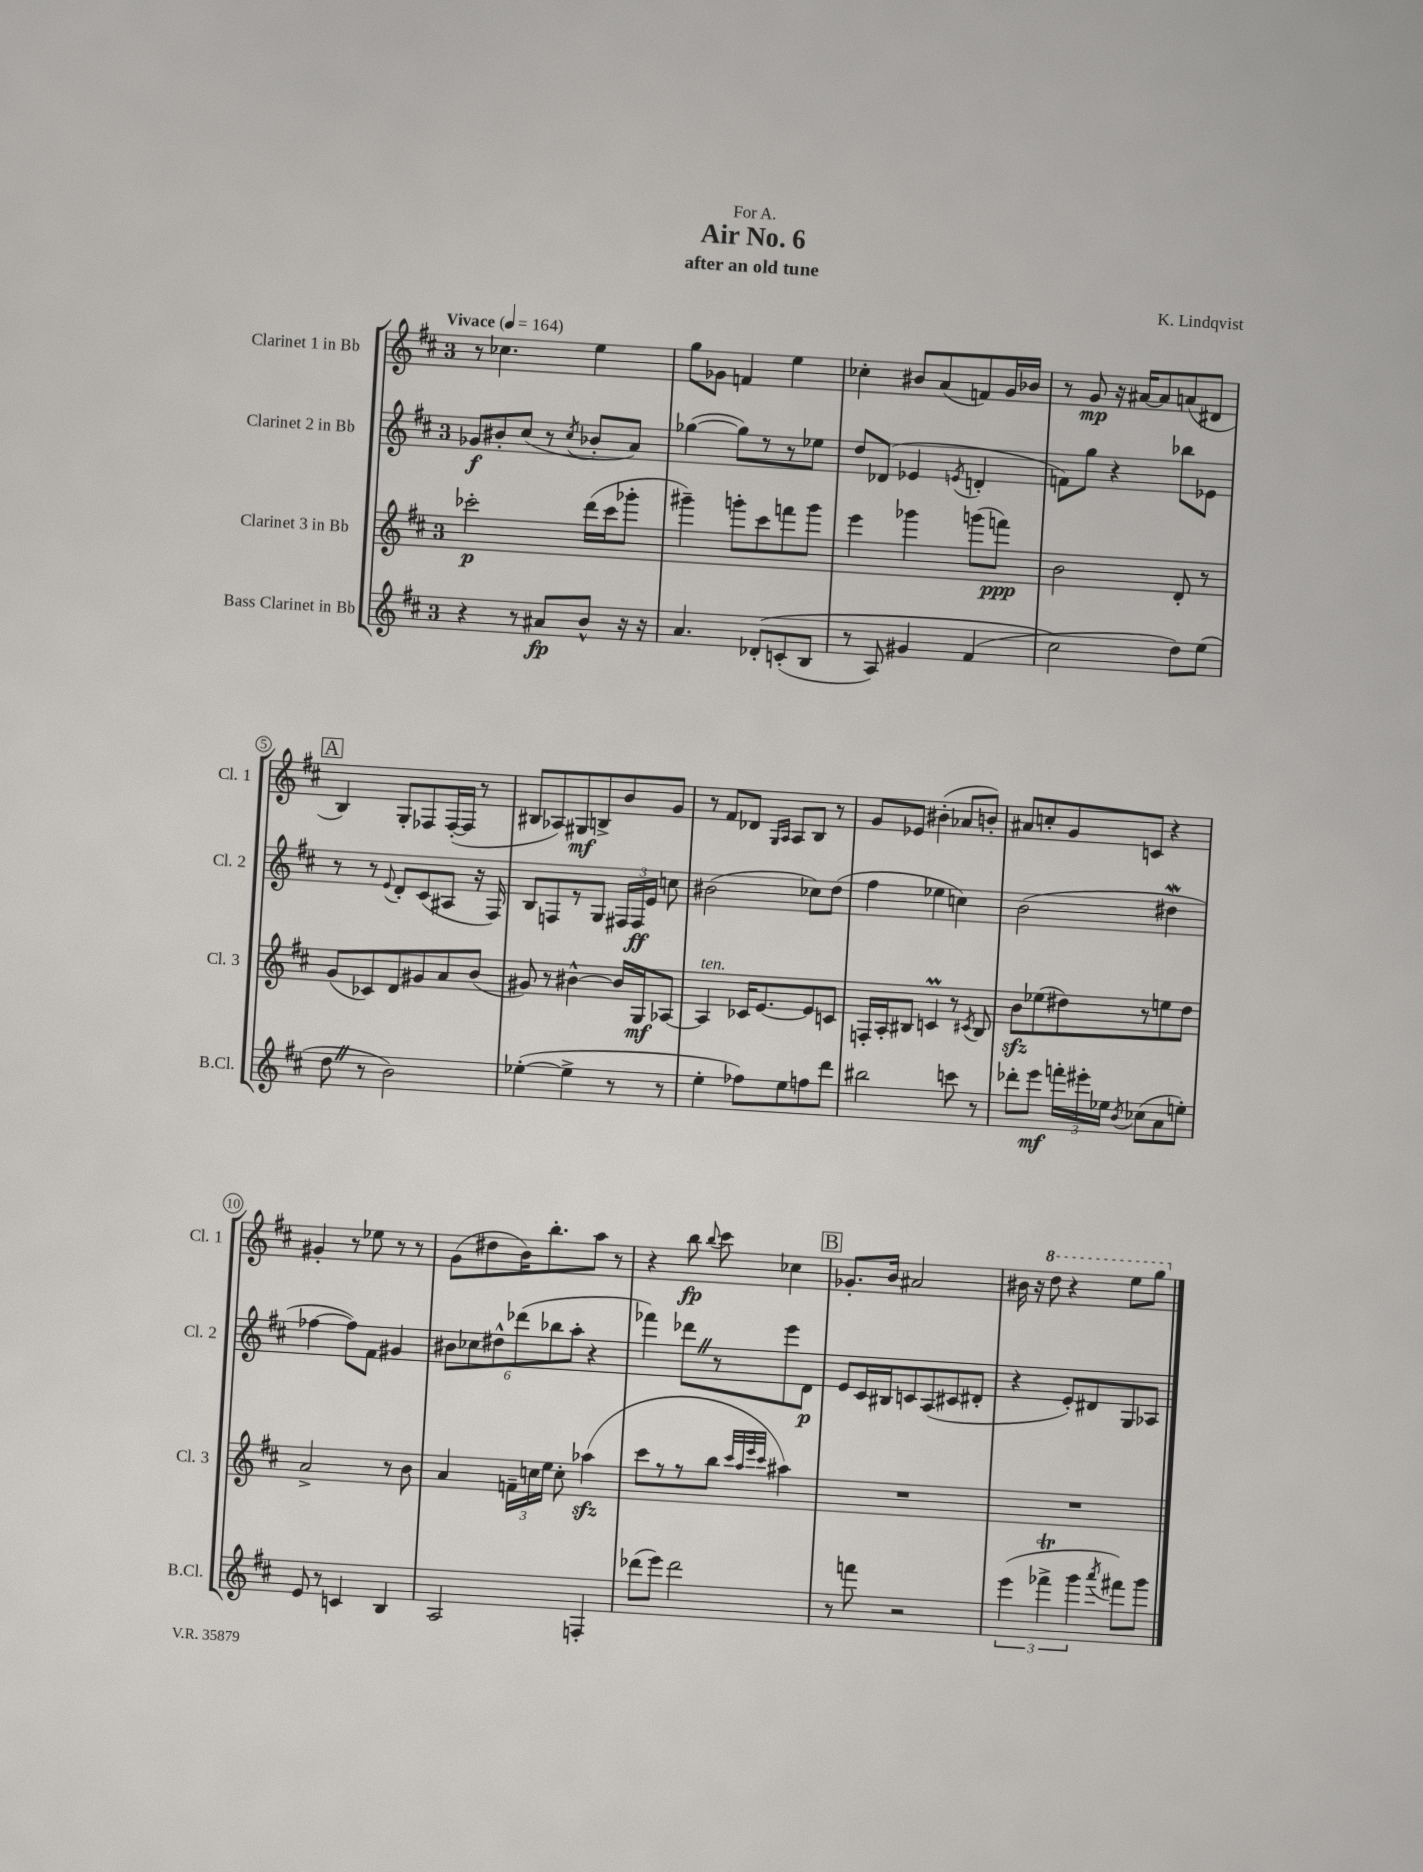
\header { title = "Air No. 6" composer = "K. Lindqvist" subtitle = "after an old tune" dedication = "For A." }
<<
\new StaffGroup <<
\new Staff = "s0" \with { instrumentName = "Clarinet 1 in Bb" shortInstrumentName = "Cl. 1" } {
    \clef treble \key d \major \once \override Staff.TimeSignature.style = #'single-digit \time 3/4 \tempo "Vivace" 4 = 164
    \autoBeamOff r8 ces''4. e''4 |
    g''8[ ges'8] f'4 e''4 |
    ces''4-. bis'8[ a'8( f'8) g'16 bes'16] |
    r8 g'8\mp r16 ais'16[~ ais'8 a'8( dis'8] |
    \mark \markup { \box "A" } b4) g8[-. fes8 fes16~-.( fes16] r8 |
    bis8[ aes8) gis8\mf b8-> b'8 g'8] |
    r8 fis'8[ des'8] \grace { g16[ a16] } a8[ b8] r8 |
    g'8[ ees'8] bis'4-.( aes'8[ b'8]-.) |
    ais'8[ c''8-. g'8 c'8] r4 |
    gis'4-. r8 ees''8 r8 r8 |
    g'8[( dis''8 b'16) b''8.-. a''8] r8 |
    r4 b''8\fp \appoggiatura { b''8 } cis'''8 ces''4 |
    \mark \markup { \box "B" } ges'8.[-. b'16] ais'2 |
    bis'16 r16 \ottava #1 d'''8 r4 e'''8[ g'''8] \ottava #0 \bar "|." |
}
\new Staff = "s1" \with { instrumentName = "Clarinet 2 in Bb" shortInstrumentName = "Cl. 2" } {
    \clef treble \key d \major \once \override Staff.TimeSignature.style = #'single-digit \time 3/4
    \autoBeamOff ges'8[\f bis'8-. cis''8]( r8 \acciaccatura { cis''8 } bes'8[-. a'8]) |
    ges''4~( ges''8[) r8 r8 ees''8] |
    d''8[ des'8]( ees'4 \acciaccatura { e'8 } d'4-. |
    f'8[) g''8] r4 bes''8[ ees'8] |
    \mark \markup { \box "A" } r8 r8 \appoggiatura { e'8 } d'8[-. cis'8( ais8] r16 fis16) |
    b8[ f8 r8 g8] \tuplet 3/2 { fis16[ fis16\ff e'16] } c''8 |
    bis'2( ces''8[) d''8]( |
    fis''4 ees''4 c''4) |
    b'2( dis''4\mordent |
    fes''4~ fes''8[) fis'8] gis'4 |
    \tuplet 6/4 { bis'8[ ces''8 dis''8-^ des'''8( bes''8 a''8]-. } r4 |
    fes'''4) des'''8[ \once \override BreathingSign.text = \markup { \musicglyph "scripts.caesura.straight" } \breathe r8 e'''8 d'8]\p |
    \mark \markup { \box "B" } e'8[ cis'16 bis16 c'8 a8( cis'8 dis'8]-. |
    r4 e'8[-.) dis'8 g8 aes8] \bar "|." |
}
\new Staff = "s2" \with { instrumentName = "Clarinet 3 in Bb" shortInstrumentName = "Cl. 3" } {
    \clef treble \key d \major \once \override Staff.TimeSignature.style = #'single-digit \time 3/4
    \autoBeamOff ces'''2-.\p d'''16[( ces'''16 ges'''8]-. |
    gis'''4--) g'''8[-. cis'''8 f'''8 g'''8] |
    e'''4 ges'''4 g'''8[( f'''8]\ppp) |
    b'2 d'8-. r8 |
    \mark \markup { \box "A" } g'8[( ces'8) d'8 gis'8 a'8 b'8]( |
    gis'8) r8 bis'4~-^ bis'16[ g16\mf aes8]~ |
    aes4^\markup { \italic "ten." } ces'16[ e'8.~ e'8 c'8] |
    f16[-. a16-. bis8] c'4\prall r8 \acciaccatura { cis'8 } bis8 |
    b'8[\sfz ees''8( dis''8) r8 e''8 dis''8] |
    a'2-> r8 b'8 |
    a'4 \tuplet 3/2 { f'16[-- c''16 e''16] } c''8-. aes''4\sfz( |
    cis'''8[ r8 r8 b''8] \grace { cis'''32[ a''32 e'''32 cis'''32] } ais''4) |
    \mark \markup { \box "B" } R2. |
    R2. \bar "|." |
}
\new Staff = "s3" \with { instrumentName = "Bass Clarinet in Bb" shortInstrumentName = "B.Cl." } {
    \clef treble \key d \major \once \override Staff.TimeSignature.style = #'single-digit \time 3/4
    \autoBeamOff r4 r8 ais'8[\fp b'8]-^ r16 r16 |
    a'4. des'8[-.\( c'8-.( b8] |
    r8 a8) gis'4 fis'4( |
    cis''2\) d''8[) e''8]( |
    \mark \markup { \box "A" } d''8 \once \override BreathingSign.text = \markup { \musicglyph "scripts.caesura.straight" } \breathe r8 b'2) |
    ees''4~-.( ees''4-> r8 r8 |
    e''4-. fes''8[) e''8 f''8 d'''8] |
    bis''2 c'''8 r8 |
    des'''8[-. e'''8]\mf \tuplet 3/2 { f'''16[-. eis'''16-. ees''16] } \acciaccatura { b'8 } ces''8[( a'8 e''8]-.) |
    e'8 r8 c'4 b4 |
    a2 f4-. |
    des'''8[( e'''8]) des'''2 |
    \mark \markup { \box "B" } r8 f'''8 r2 |
    \tuplet 3/2 { e'''4( fes'''4->\trill g'''4 } \acciaccatura { a'''8 } fis'''8[) g'''8] \bar "|." |
}
>>
>>
\layout { \context { \Score \override BarNumber.stencil = #(make-stencil-circler 0.1 0.3 ly:text-interface::print) } }
